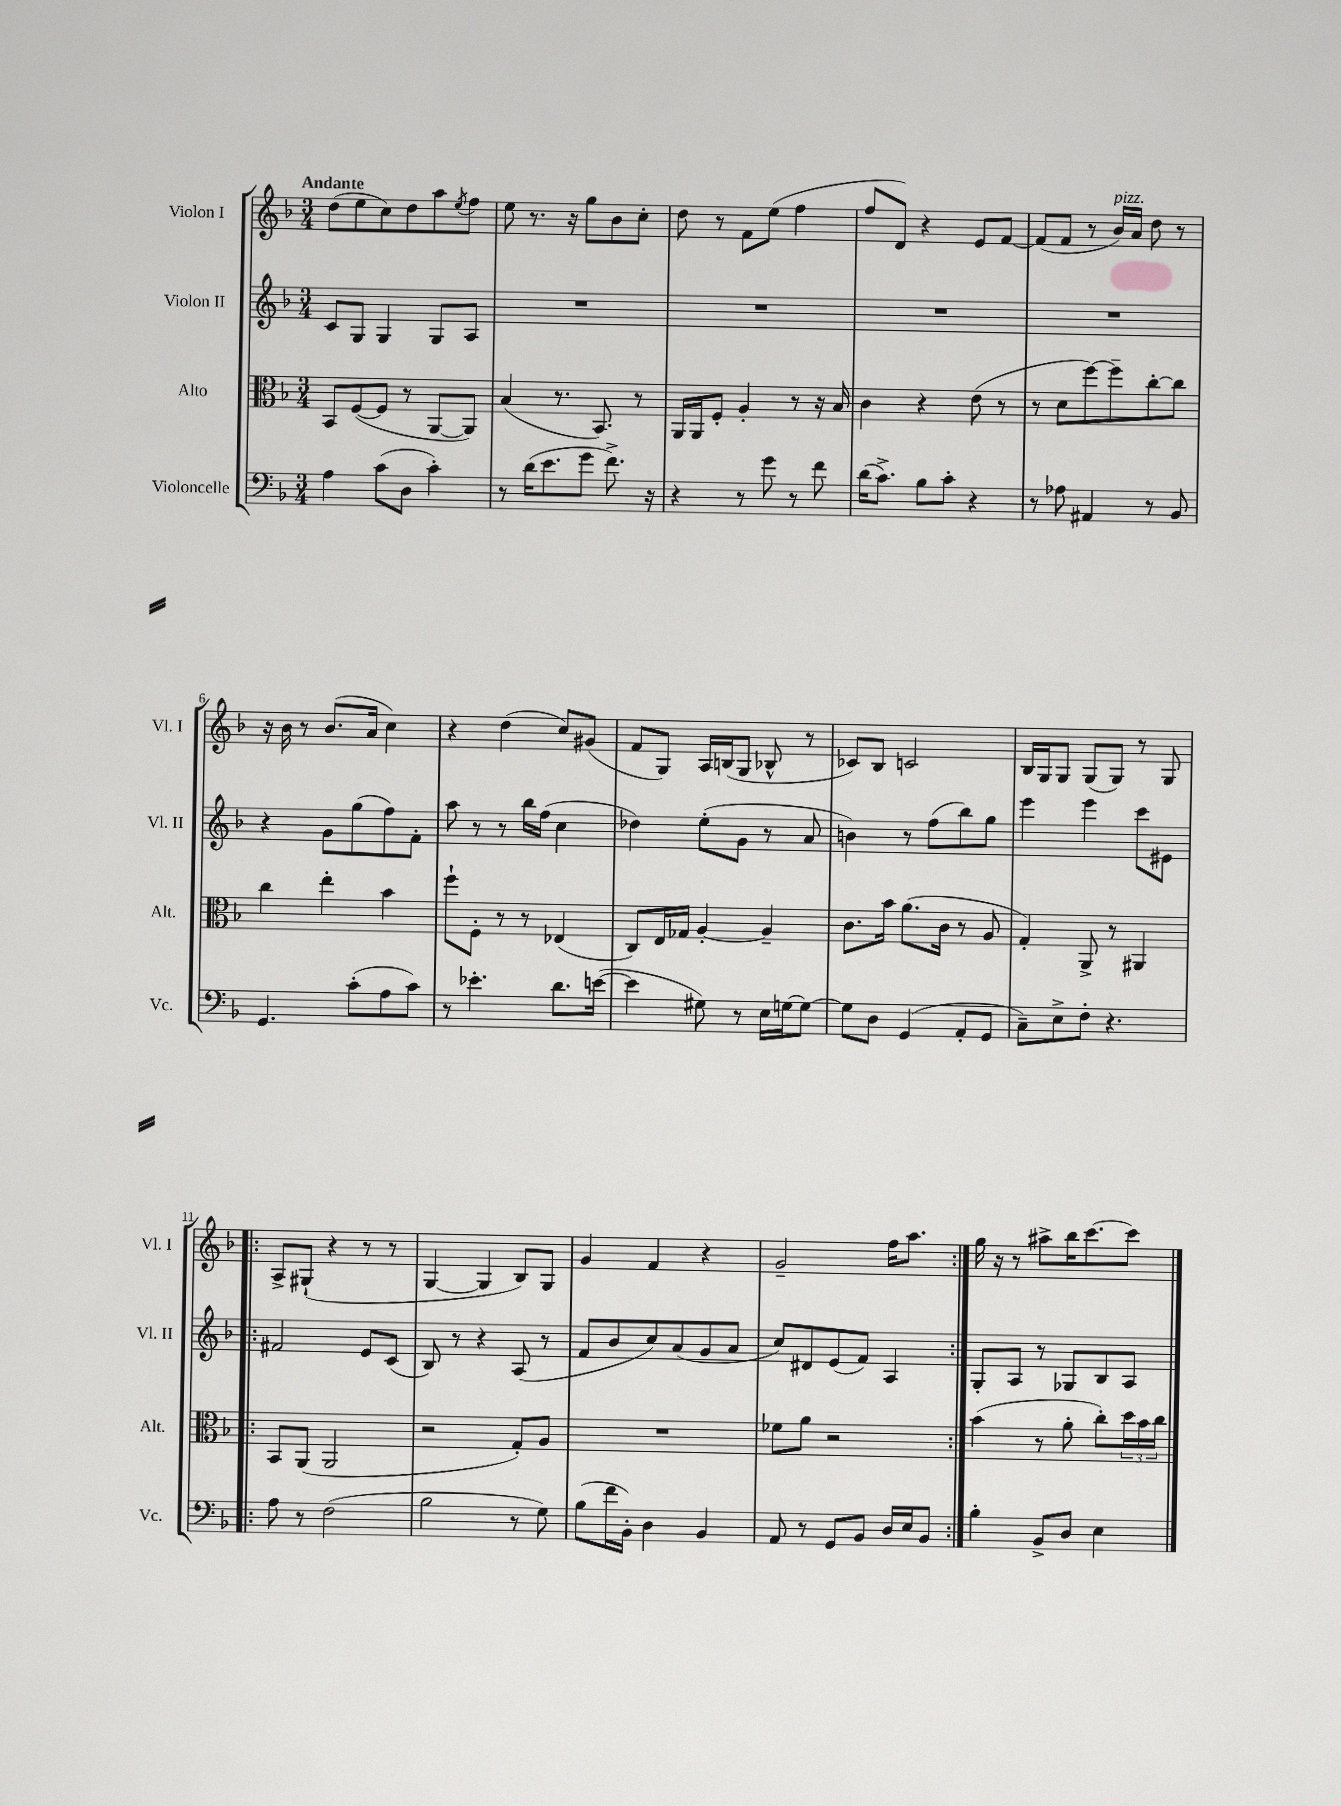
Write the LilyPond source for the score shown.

<<
\new StaffGroup <<
\new Staff = "s0" \with { instrumentName = "Violon I" shortInstrumentName = "Vl. I" } {
    \clef treble \key f \major \numericTimeSignature \time 3/4 \tempo "Andante"
    d''8( e''8 c''8) d''8 a''8 \acciaccatura { e''8 } f''8 |
    e''8 r8. r16 g''8 bes'8 c''8-. |
    d''8 r8 f'8 e''8( f''4 |
    f''8 d'8) r4 e'8 f'8~ |
    f'8( f'8 r8 bes'16^\markup { \italic "pizz." }) a'16 d''8 r8 |
    r16 bes'16 r8 bes'8.( a'16 c''4) |
    r4 d''4( c''8) gis'8( |
    f'8 g8) a16 b16( g8 bes8-^ r8 |
    ces'8) bes8 c'2 |
    bes16 g16 g8 g8( g8) r8 g8 |
    \repeat volta 2 { a8-> gis8-!( r4 r8 r8 |
    g4~ g4 bes8) g8 |
    g'4 f'4 r4 |
    g'2-- f''16 a''8. | }
    g''16 r16 r8 ais''8-> bes''16 c'''8.~ c'''8 \bar "|." |
}
\new Staff = "s1" \with { instrumentName = "Violon II" shortInstrumentName = "Vl. II" } {
    \clef treble \key f \major \numericTimeSignature \time 3/4
    c'8 g8 g4 g8 a8 |
    R2. |
    R2. |
    R2. |
    R2. |
    r4 g'8 g''8( f''8) f'8-. |
    a''8 r8 r8 bes''16 f''16( c''4 |
    des''4) e''8-.( g'8 r8 a'8 |
    b'4) r8 f''8( bes''8) g''8 |
    e'''4 e'''4 c'''8 eis'8 |
    \repeat volta 2 { fis'2 e'8 c'8( |
    bes8) r8 r4 a8( r8 |
    f'8 bes'8 c''8) a'8( g'8 a'8 |
    c''8) dis'8 e'8( f'8) a4 | }
    g8-. a8 r8 ges8 bes8 a8 \bar "|." |
}
\new Staff = "s2" \with { instrumentName = "Alto" shortInstrumentName = "Alt." } {
    \clef alto \key f \major \numericTimeSignature \time 3/4
    bes,8 f8~( f8 r8 a,8~ a,8) |
    bes4( r8. bes,8.) r8 |
    a,16 a,16 f8-. a4-. r8 r16 bes16 |
    c'4 r4 e'8( r8 |
    r8 d'8 f''8~) f''8-- c''8~-. c''8 |
    c''4 e''4-. bes'4 |
    f''8-! f8-. r8 r8 ees4( |
    c8) e16 ges16 a4~-. a4-- |
    c'8. bes'16 a'8.( c'16 r8 a8 |
    g4-.) a,8-> r8 ais,4 |
    \repeat volta 2 { bes,8 a,8( a,2 |
    r2 g8-.) a8 |
    R2. |
    fes'8 a'8 r2 | }
    bes'4( r8 a'8-. c''8-.) \tuplet 3/2 { d''16 bes'16 c''16 } \bar "|." |
}
\new Staff = "s3" \with { instrumentName = "Violoncelle" shortInstrumentName = "Vc." } {
    \clef bass \key f \major \numericTimeSignature \time 3/4
    a4 c'8( d8 c'4-.) |
    r8 d'16( e'8. g'8 f'8.->) r16 |
    r4 r8 g'8 r8 f'8 |
    d'16( c'8.->) bes8 c'8-. r4 |
    r8 aes8 ais,4 r8 bes,8 |
    g,4. c'8-.( a8 c'8) |
    r8 ees'4.-. d'8. e'16~( |
    e'4 gis8) r8 e16 g16~ g8~ |
    g8 d8 g,4( a,8-. g,8 |
    c8--) e8-> f8-. r4. |
    \repeat volta 2 { a8 r8 f2( |
    bes2 r8 g8) |
    bes8( f'16 bes,16-.) d4 bes,4 |
    a,8 r8 g,8 bes,8 d16 e16 bes,8 | }
    bes4-. bes,8-> d8 e4 \bar "|." |
}
>>
>>
